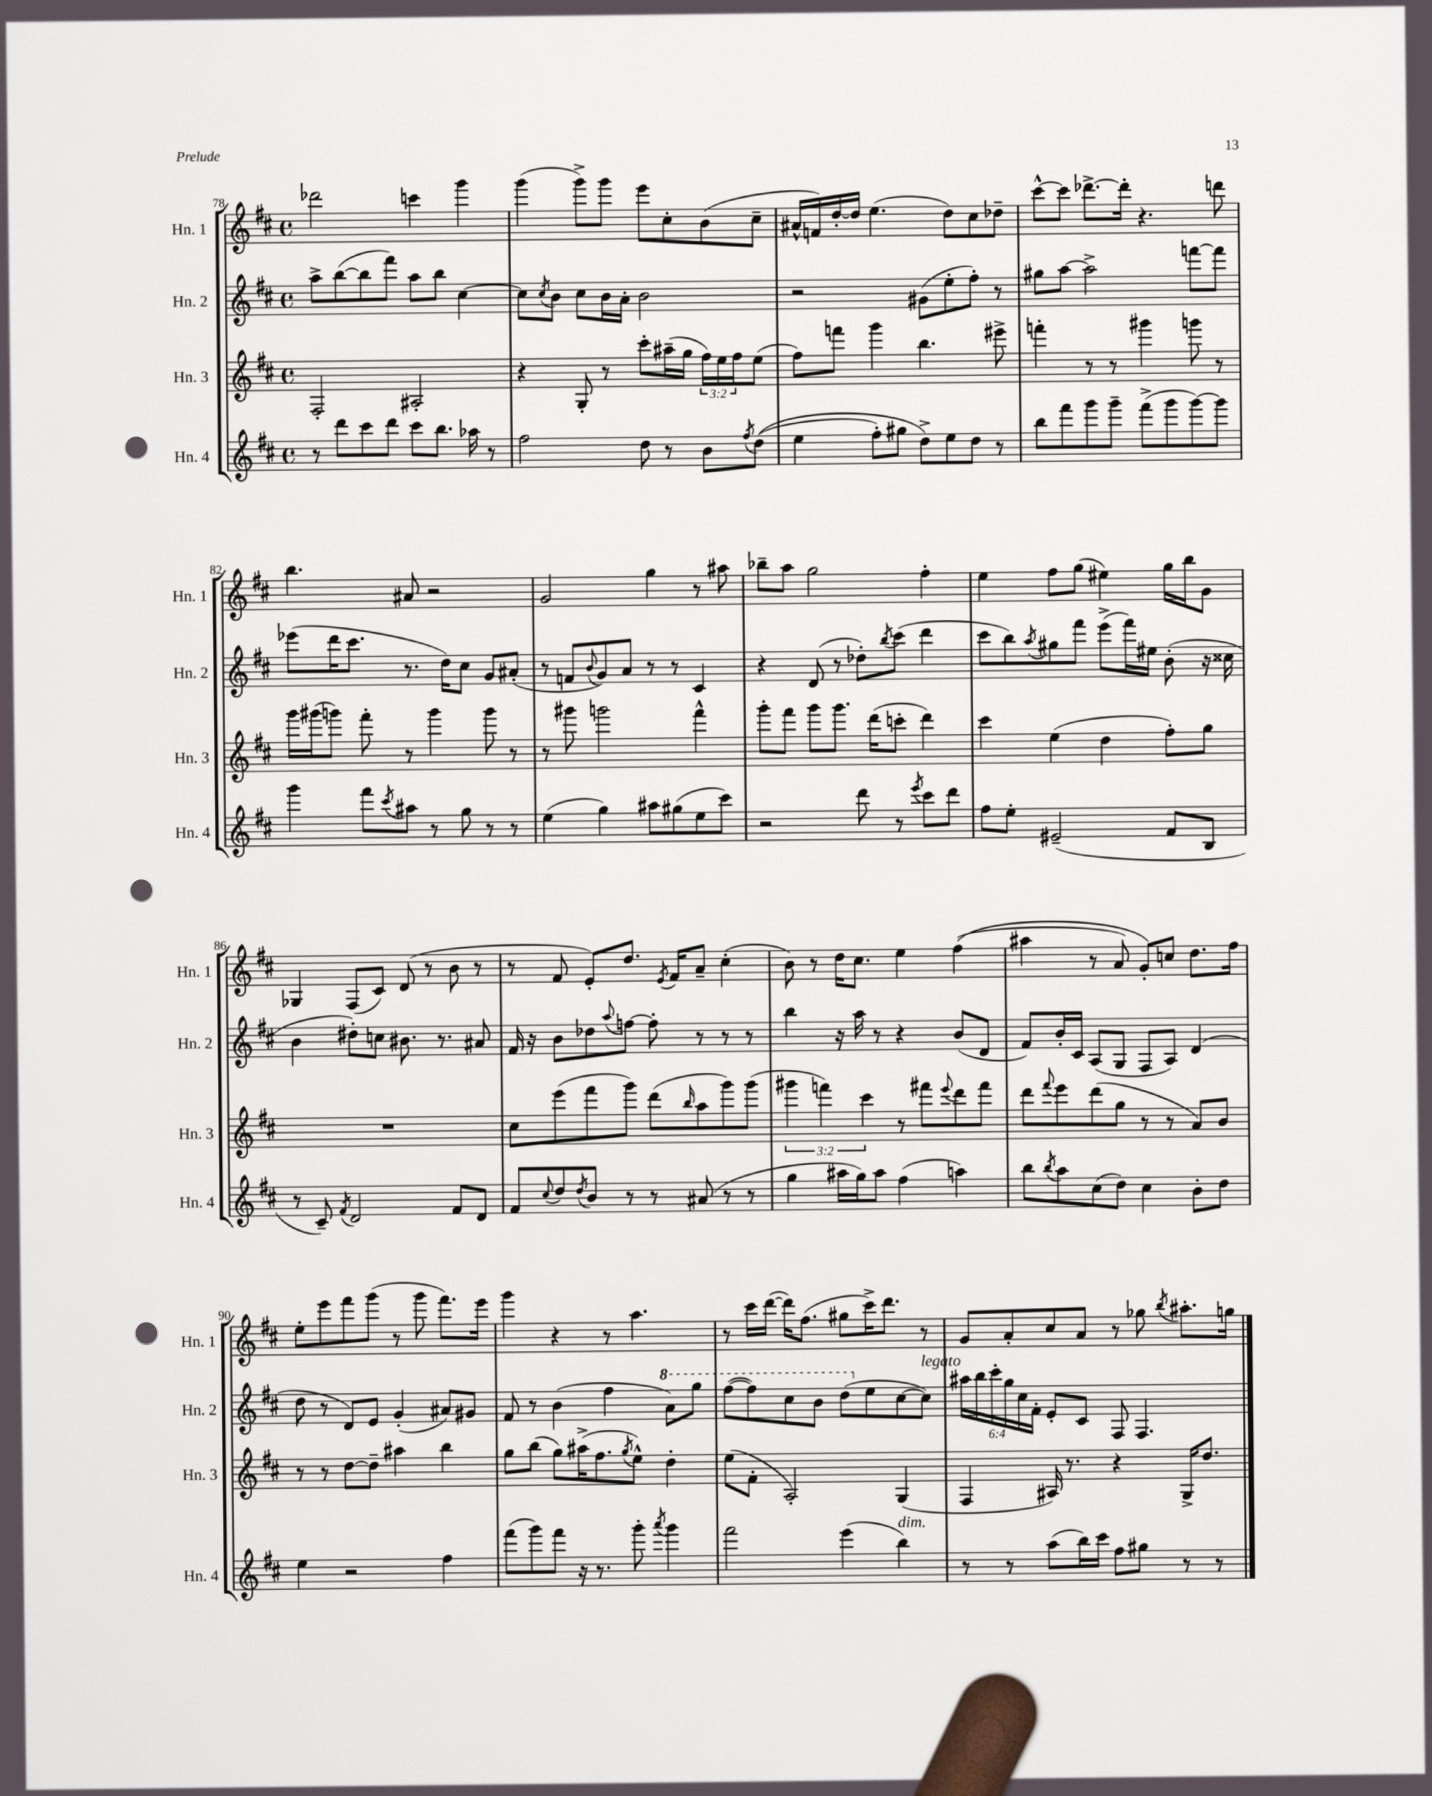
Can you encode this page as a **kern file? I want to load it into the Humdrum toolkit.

**kern	**kern	**kern	**kern
*part4	*part3	*part2	*part1
*staff4	*staff3	*staff2	*staff1
*I"Hn. 4	*I"Hn. 3	*I"Hn. 2	*I"Hn. 1
*I'Hn. 4	*I'Hn. 3	*I'Hn. 2	*I'Hn. 1
*clefG2	*clefG2	*clefG2	*clefG2
*k[f#c#]	*k[f#c#]	*k[f#c#]	*k[f#c#]
*M4/4	*M4/4	*M4/4	*M4/4
*met(c)	*met(c)	*met(c)	*met(c)
=78	=78	=78	=78
8r	2F#'/	8aa^\L	2ddd-X\
8ddd\L	.	([8bb\	.
8ccc#\	.	8bb\]	.
8ddd\J	.	8fff#\J)	.
8ccc#\L	2A#X'/	8aa\L	4cccn\
8.bb\J	.	8bb\J	.
.	.	[4cc#\	4ggg\
16aa-X\	.	.	.
8r	.	.	.
=79	=79	=79	=79
2ff#\	4r	8cc#\L]	(4ggg\
.	.	8qcc#/	.
.	.	8b\J	.
.	8G'/	8cc#\L	8ggg^\L)
.	8r	16b\L	8ggg\J
.	.	16a'\JJ	.
8dd\	8ccc#'\L	2b\	8eee\L
8r	(16aa#X~\L	.	8cc#'\
.	16gg\JJ	.	.
8b\L	24ff#\LL)	.	(8b\
.	24ee\	.	.
.	24ff#\J	.	.
8qff#/	.	.	.
((8dd\J	(8ee\J	.	8cc#~\J
=80	=80	=80	=80
4ee\	8ff#\L)	2r	16a#X^^/LL
.	.	.	16fn/)
.	8fffn\J	.	[16dd'/
.	.	.	16dd/JJ]
8ff#'\L)	4ggg\	.	(4.ee\
8gg#X\J	.	.	.
8dd^\L)	4.bb\	(8g#X\L	.
8ee\	.	8ee'\	8dd\L)
8dd\J	.	8ff#'\J)	8cc#\
8r	8eee#X^\	8r	8dd-X~\J
=81	=81	=81	=81
8bb\L	4fffn'\	8gg#X\L	[8ccc#^^\L
8fff#\	.	[8aa\J	8ccc#\J]
8ggg\	8r	2aa^\]	[8.ddd-X^\L
8ggg~\J	8r	.	.
.	.	.	16ddd-'\Jk]
(8fff#^\L	4ggg#X\	.	4.r
8ggg\	.	.	.
[8ggg\)	8gggn\	[8fffn\L	.
8ggg\J]	8r	8fff\J]	8dddn\
!!LO:LB:g=z
=82	=82	=82	=82
4ggg\	16ggg\LL	(8eee-X\L	4.bb\
.	(16ggg#X\J	.	.
.	8gggn\J)	16ddd\K	.
.	.	8.ccc#\J	.
8fff#\L	8fff#'\	.	.
8qccc#/	.	.	.
8aa#X\J	8r	8.r	8a#X/
8r	4ggg\	.	2r
.	.	16dd\KL)	.
8gg\	.	8cc#\J	.
8r	8ggg\	8g/L	.
8r	8r	(8a#X'/J	.
=83	=83	=83	=83
(4ee\	8r	8r	2g/
.	8ggg#X\	8fn/L	.
.	.	8qqb/	.
4gg\)	2gggn\	8g/)	.
.	.	8a/J	.
8aa#X\L	.	8r	4gg\
(8gg#X\	.	8r	.
8ee\	4fff#^^\	4c#/	8r
8ccc#\J)	.	.	8aa#X\
=84	=84	=84	=84
2r	8ggg'\L	4r	8bb-X~\L
.	8fff#\J	.	8aa\J
.	8ggg\L	(8d/	2gg\
.	8.ggg\J	8r	.
8ddd\	.	8dd-X'\L)	.
.	(16ddd\KL	.	.
.	.	8qbb/	.
8r	8cccn'\J	(8ccc#\J	.
8qeee/	.	.	.
8ccc#\L	4ddd\)	4ddd\	4ff#'\
8ddd\J	.	.	.
=85	=85	=85	=85
8ff#\L	4ccc#\	8ccc#\L	4ee\
8ee'\J	.	8bb\)	.
.	.	8qaa/	.
(2e#X~/	(4ee\	8gg#X\	8ff#\L
.	.	8fff#\J	(8gg\J
.	4dd\	(8eee^\L	4ee#X\)
.	.	16fff#\L)	.
.	.	16ee#X\JJ	.
8f#/L	8ff#'\L)	(8b'\	16gg\LL
.	.	.	16bb\J
8B/J	8gg\J	16r	8g\J
.	.	16cc##X\	.
!!LO:LB:g=z
=86	=86	=86	=86
8r	1r	4b\	4G-X/
8c#~/)	.	.	.
8qf#/	.	.	.
2d/	.	8dd#X'\L)	(8F#/L
.	.	8ccn\J	8c#/J)
.	.	8.b#X\	(8d/
.	.	.	8r
.	.	8.r	.
8f#/L	.	.	8b\
8d/J	.	8a#X/	8r
=87	=87	=87	=87
8f#/L	8cc#\L	16f#/	8r
.	.	16r	.
8qqcc#/	.	.	.
8dd/	(8eee\	8b\L	8f#/
8qdd/	.	.	.
8b/J	8fff#\	8dd-X\	8e'/L)
.	.	8qqaa/	.
8r	8ggg\J)	[8ffn\J	8.dd/J
8r	(8ddd\L	8ff'\]	.
.	.	.	8qe/
.	.	.	16f#/KL
.	16qqbb/	.	.
(8a#X/	8aa\	8r	8a~/J
8r	8ggg\)	8r	(4cc#'\
8r	(8ggg\J	8r	.
=88	=88	=88	=88
4gg\	6ggg#X\	4bb\	8b\)
.	.	.	8r
.	6fffn\)	.	.
16aa#X\LL	.	16r	16dd\KL
16gg\J)	.	16aa\	8.cc#\J
.	6ccc#\	.	.
8aa#\J	.	8r	.
(4ff#\	8r	4r	4ee\
.	8fff#X\L	.	.
.	8qqeee/	.	.
4aan\)	8ddd\	(8b/L	((4ff#\
.	8fff#\J	8d/J	.
=89	=89	=89	=89
8bb\L	8ddd\L	8f#/L)	4aa#X\
8qbb/	8qqfff#/	.	.
8aa\	8eee\	16b'/L	.
.	.	16c#/JJ	.
(8cc#\	(8ddd\	(8A/L	8r
8dd\J)	8gg\J	8G/J	8a/)
4cc#\	8r	8F#/L	8g'/L)
.	8r	8A/J)	8ccn/J
8b'\L	8a/L)	(4d/	8.dd\L
8dd\J	8b/J	.	.
.	.	.	16ff#\Jk
!!LO:LB:g=z
=90	=90	=90	=90
4ee\	8r	8dd\	8ee'\L
.	8r	8r	8eee\
2r	[8dd\L	8d/L)	8fff#\
.	8dd~\J]	8e/J	(8ggg\J
.	4aa#X\	(4g'/	8r
.	.	.	8ggg\
4ff#\	4bb\	8a#X/L)	8.fff#\L)
.	.	8g#X/J	.
.	.	.	16eee\Jk
=91	=91	=91	=91
(8fff#\L	8gg\L	8f#/	4ggg\
8ggg\)	(8bb\J	8r	.
8fff#\J	8gg\L)	(4b\	4r
16r	(16aa#X^\K	.	.
8.r	8.ff#\	.	.
.	.	4ff#\	8r
.	8qgg/	.	.
8ggg'\	8ee^^\J)	.	4.aa\
8qaaa/	.	.	.
*	*	*8va	*
4ggg\	4dd'\	8aa\L)	.
.	.	8ggg\J	.
=92	=92	=92	=92
2fff#\	(8ee\L	([8fff#\L	8r
.	8f#'\J	8fff#\])	16ccc#\LL
.	.	.	([16ddd\JJ
.	2A'/)	8ccc#\	16ddd\KL])
.	.	.	(8.ff#\J
.	.	8bb\J	.
(4eee\	.	(8ddd\L	8gg#X\L
*	*	*X8va	*
.	.	8ee\	16ccc#^\K)
.	.	.	8.ddd\J
!LO:TX:a:i:t=dim.	!	!	!
4bb\)	(4G/	[8cc#\	.
!	!	!LO:TX:a:i:t=legato	!
.	.	8cc#\J])	8r
=93	=93	=93	=93
8r	4F#/	24aa#X\LL	8g/L
.	.	24bb\	.
.	.	24ccc#'\	.
8r	.	24gg\	8a'/
.	.	24cc#\	.
.	.	24f#'\JJ	.
(8aa\L	16A#X/)	8e'/L	8cc#/
.	8.r	.	.
16bb\L)	.	8c#/J	8a/J
16ccc#\JJ	.	.	.
8ff#\L	4r	8F#/	8r
8gg#X\J	.	4.F#/	8gg-X\
.	.	.	8qbb/
8r	16G^/KL	.	8.aa#X'\L
.	8.dd/J	.	.
8r	.	.	.
.	.	.	16ggn\Jk
==	==	==	==
*-	*-	*-	*-
